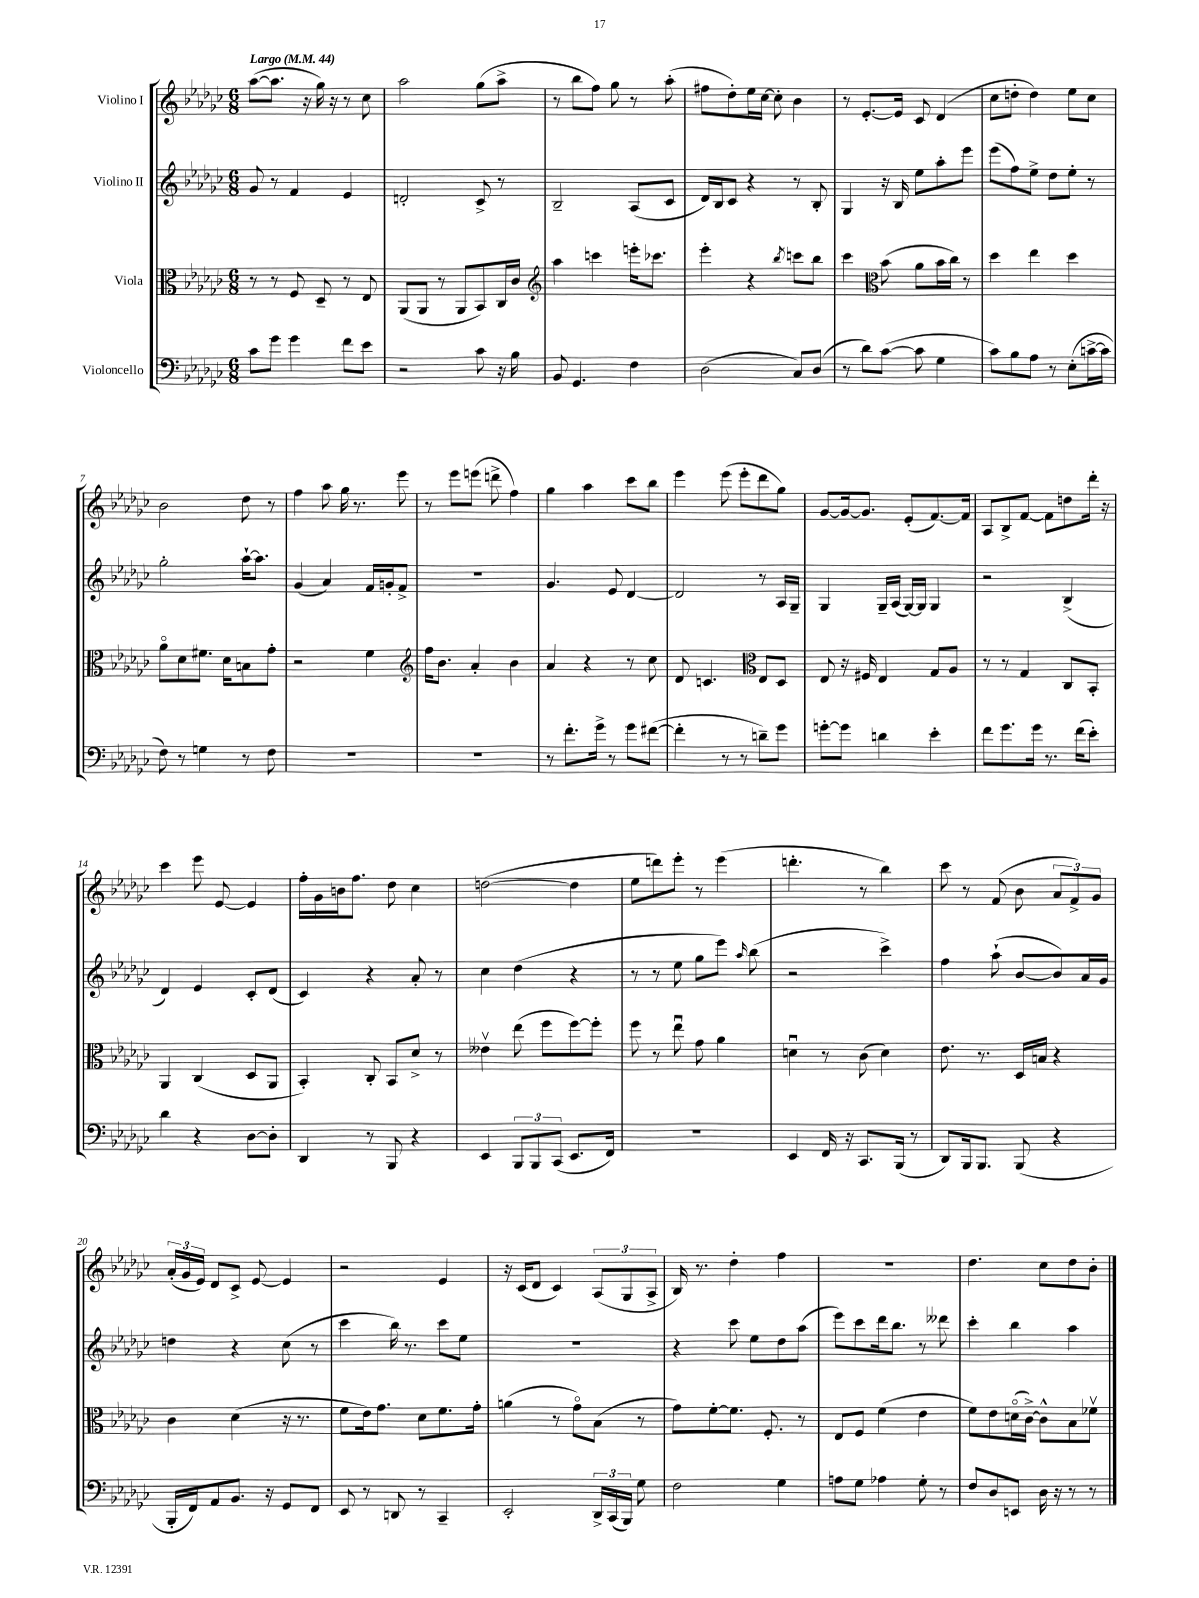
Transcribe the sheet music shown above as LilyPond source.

<<
\new StaffGroup <<
\new Staff = "s0" \with { instrumentName = "Violino I" } {
    \clef treble \key ges \major \numericTimeSignature \time 6/8 \tempo "Largo" 4 = 44
    \autoBeamOff aes''8[~( aes''8.] r16 ges''16) r16 r8 ces''8 |
    aes''2 ges''8[( aes''8]-> |
    r8 bes''8[ f''8]) ges''8 r8 aes''8-.( |
    fis''8[ des''8-.) ees''16 ces''16]~ ces''8-. bes'4 |
    r8 ees'8.[~-. ees'16] ces'8 des'4( |
    ces''8[ d''8]-. d''4) ees''8[ ces''8] |
    bes'2 des''8 r8 |
    f''4 aes''8 ges''16 r8. ees'''8 |
    r8 ees'''8[ e'''8]( d'''8-> f''4) |
    ges''4 aes''4 ces'''8[ bes''8] |
    ees'''4 ees'''8( ees'''8[-. des'''8 ges''8]) |
    ges'8[~ ges'16~ ges'8.] ees'8[-.( f'8.~) f'16] |
    aes8[ bes8-> f'8]~ f'8[ d''8 des'''16]-. r16 |
    ces'''4 ees'''8 ees'8~ ees'4 |
    f''16[-. ges'16 b'16 f''8.] des''8 ces''4 |
    d''2~( d''4 |
    ees''8[ d'''8) ees'''8]-. r8 ees'''4( |
    d'''4.-. r8 bes''4) |
    ces'''8 r8 f'8( bes'8 \tuplet 3/2 { aes'8[ f'8->) ges'8] } |
    \tuplet 3/2 { aes'16[-.( ges'16 ees'16]) } des'8[ ces'8]-> ees'8~ ees'4 |
    r2 ees'4 |
    r16 ces'16[( des'8] ces'4) \tuplet 3/2 { aes8[( ges8 aes8]-> } |
    bes16) r8. des''4-. f''4 |
    R2. |
    des''4. ces''8[ des''8 bes'8]-. \bar "|." |
}
\new Staff = "s1" \with { instrumentName = "Violino II" } {
    \clef treble \key ges \major \numericTimeSignature \time 6/8
    \autoBeamOff ges'8 r8 f'4 ees'4 |
    d'2-. ces'8-> r8 |
    bes2-- aes8[( ces'8] |
    des'16[) bes16 ces'8] r4 r8 bes8-. |
    ges4 r16 bes16 ees''8[ aes''8-. ees'''8] |
    ees'''8[( f''8) ees''8]-> des''8[ ees''8]-. r8 |
    ges''2-. aes''16[~-! aes''8.] |
    ges'4( aes'4) f'16[ g'16-. f'8]-> |
    R2. |
    ges'4. ees'8 des'4~ |
    des'2 r8 aes16[ ges16]-- |
    ges4 ges16[-- aes16]( ges16[~) ges16] ges4 |
    r2 bes4->( |
    des'4) ees'4 ces'8[-. des'8]( |
    ces'4) r4 aes'8-. r8 |
    ces''4 des''4( r4 |
    r8 r8 ees''8 ges''8[ ees'''8]) \grace { aes''16 } bes''8( |
    r2 ces'''4->) |
    f''4 aes''8-!( bes'8[~ bes'8) aes'16 ges'16] |
    d''4 r4 ces''8( r8 |
    ces'''4 bes''16) r8. ces'''8[ ees''8] |
    R2. |
    r4 ces'''8 ees''8[ des''8 aes''8]( |
    ees'''8[) ces'''8 des'''16 bes''8.] r8 deses'''8 |
    ces'''4-. bes''4 aes''4 \bar "|." |
}
\new Staff = "s2" \with { instrumentName = "Viola" } {
    \clef alto \key ges \major \numericTimeSignature \time 6/8
    \autoBeamOff r8 r8 f8 des8-- r8 ees8 |
    aes,8[( aes,8] r8 aes,8[ bes,8) ces16 ces'16] |
    \clef treble aes''4 c'''4 e'''16[-. ces'''8.] |
    ees'''4-. r4 \acciaccatura { bes''8 } c'''8[ bes''8] |
    ces'''4 \clef alto bes'8( aes'8[ bes'16 ces''16]) r8 |
    des''4 ees''4 des''4 |
    aes'8[\flageolet des'8 fis'8.] des'16[ b8 ges'8]-. |
    r2 f'4 |
    \clef treble f''16[ bes'8.] aes'4-. bes'4 |
    aes'4 r4 r8 ces''8 |
    des'8 c'4. \clef alto ees8[ des8] |
    ees8 r16 fis16 ees4 ges8[ aes8] |
    r8 r8 ges4 ces8[ bes,8]-. |
    aes,4 ces4( des8[ aes,8] |
    bes,4-.) ces8-. bes,8[ des'8]-> r8 |
    eeses'4\upbow ees''8( f''8[ f''8~) f''8]-. |
    f''8 r8 ees''8\downbow ges'8 aes'4 |
    d'4\downbow r8 ces'8( d'4) |
    ees'8. r8. des16[ b16] r4 |
    ces'4 des'4( r16 r8. |
    f'8[ ees'16) ges'8.] des'8[ f'8. ges'16]-. |
    a'4( r8 ges'8[\flageolet) bes8]( r8 |
    ges'8[) f'8~-. f'8.] f8.-. r8 |
    ees8[ f8] f'4( ees'4 |
    f'8[) ees'8 d'16\flageolet( ces'16]~->) ces'8[-^ bes8 fes'8]\upbow \bar "|." |
}
\new Staff = "s3" \with { instrumentName = "Violoncello" } {
    \clef bass \key ges \major \numericTimeSignature \time 6/8
    \autoBeamOff ces'8[ ges'8] ges'4 f'8[ ees'8] |
    r2 ces'8 r16 bes16 |
    bes,8 ges,4. f4 |
    des2( ces8[) des8]( |
    r8 des'8[) ces'8]~( ces'8 ges4 |
    ces'8[) bes8 aes8] r8 ees8[-.( c'16~-> c'16] |
    f8) r8 g4 r8 f8 |
    R2. |
    R2. |
    r8 f'8.[-. ges'16]-> r8 ges'8[ fis'8]~( |
    fis'4-. r8 r8 d'8[--) ges'8] |
    g'8[~-. g'8] d'4 ees'4-. |
    f'8[ ges'8. ges'16] r8. f'16[( ees'8]-.) |
    des'4 r4 des8[~ des8]-. |
    des,4 r8 bes,,8 r4 |
    ees,4 \tuplet 3/2 { bes,,8[ bes,,8 ces,8]( } ees,8.[ f,16]) |
    R2. |
    ees,4 f,16 r16 ces,8.[ bes,,16]( r8 |
    des,8[) bes,,16 bes,,8.] bes,,8( r4 |
    bes,,16[-. f,16) aes,8 bes,8.] r16 ges,8[ f,8] |
    ees,8 r8 d,8 r8 ces,4-- |
    ees,2-. \tuplet 3/2 { des,16[-> ces,16( bes,,16]) } ges8 |
    f2 ges4 |
    a8[ ges8] aes4 ges8-. r8 |
    f8[ des8 e,8] des16 r16 r8 r8 \bar "|." |
}
>>
>>
